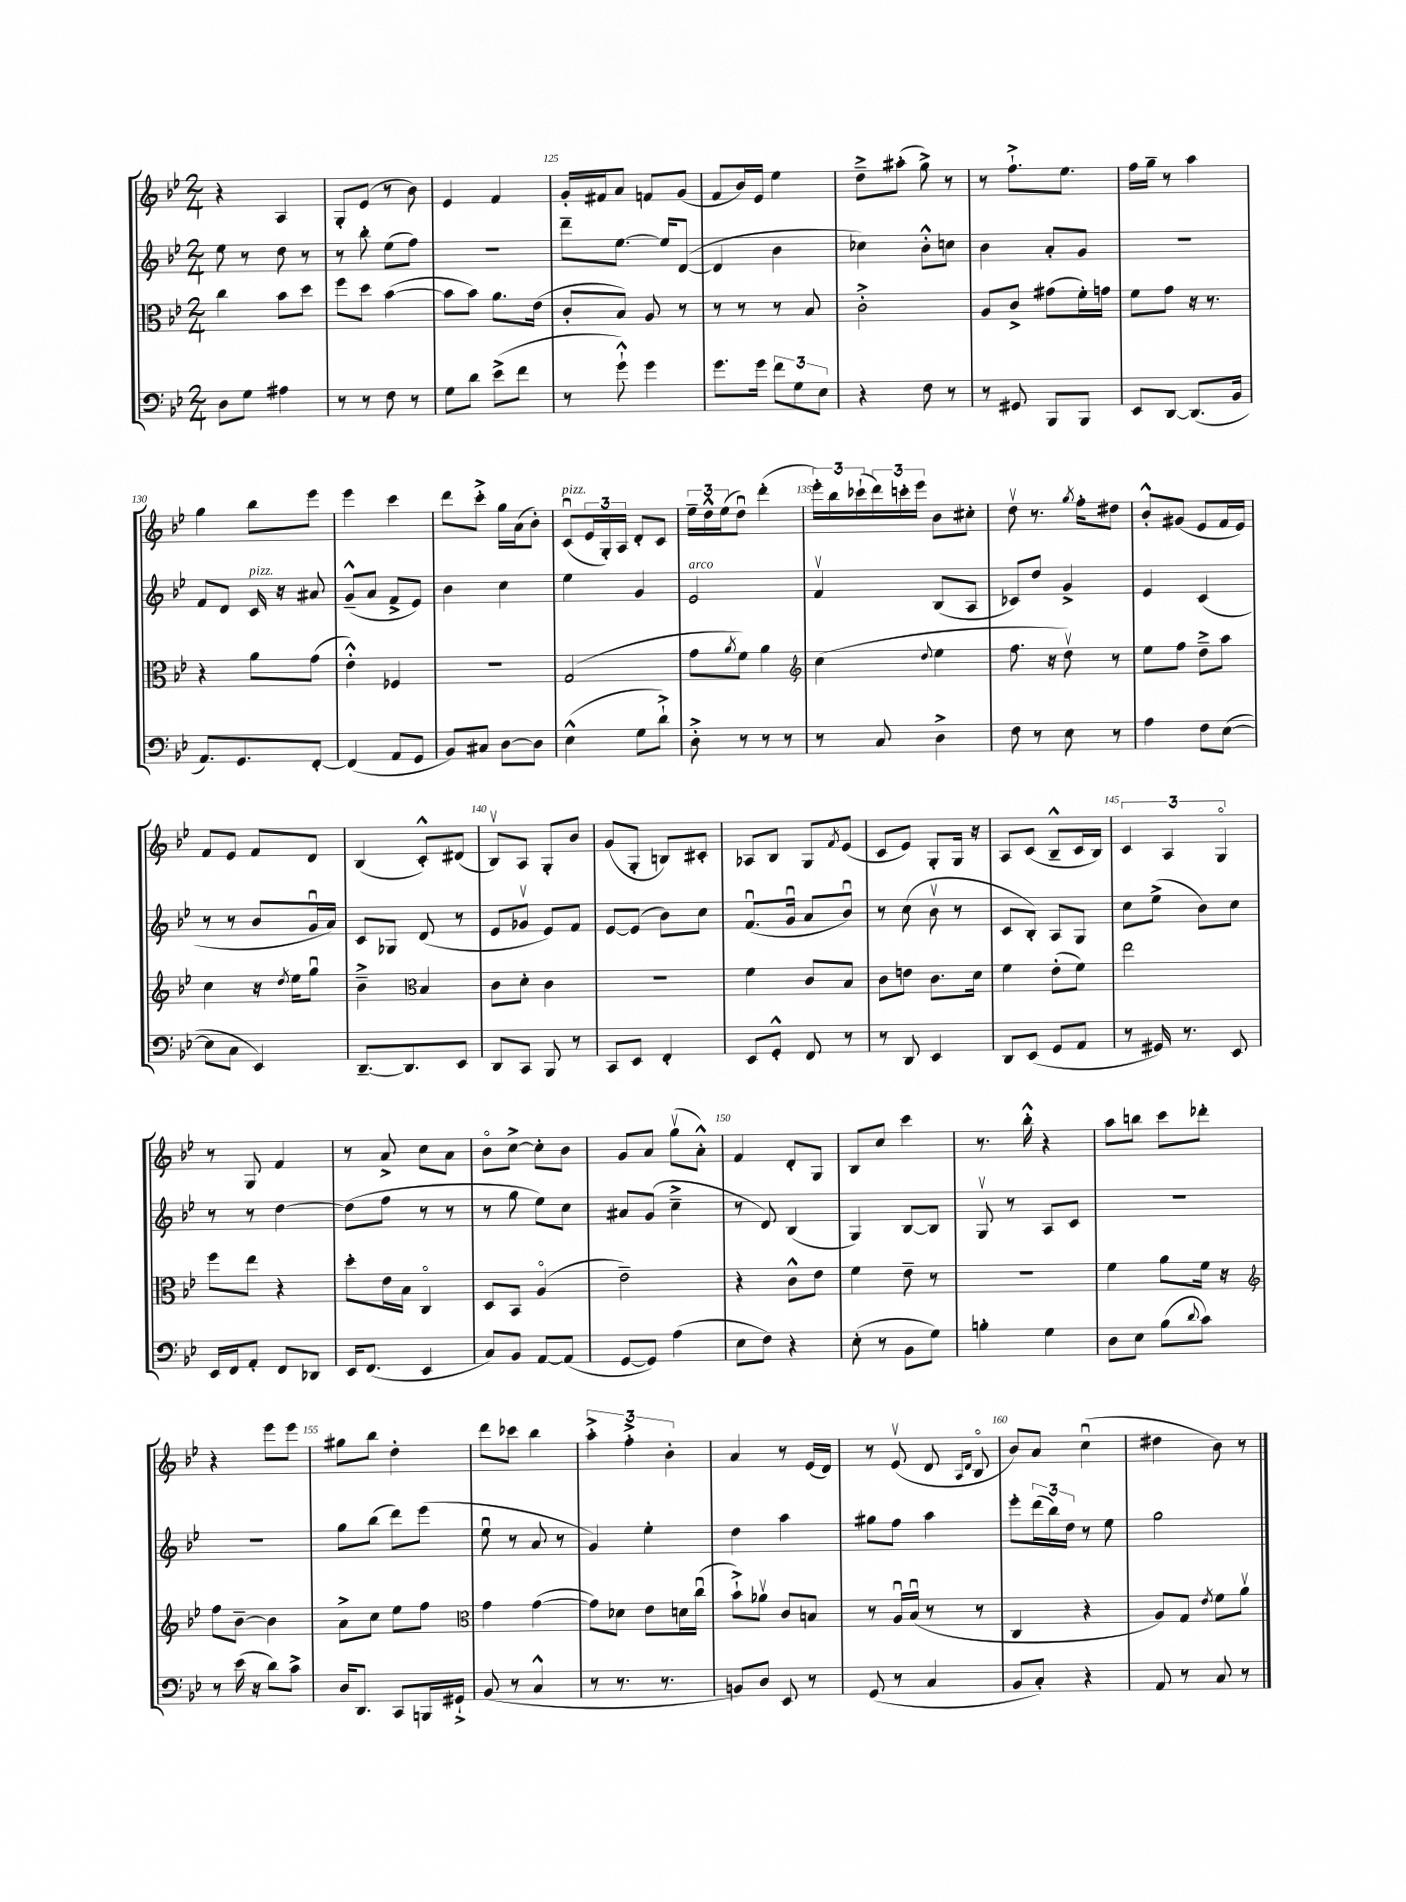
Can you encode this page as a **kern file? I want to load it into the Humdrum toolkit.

**kern	**kern	**kern	**kern
*staff4	*staff3	*staff2	*staff1
*clefF4	*clefC3	*clefG2	*clefG2
*k[b-e-]	*k[b-e-]	*k[b-e-]	*k[b-e-]
*M2/4	*M2/4	*M2/4	*M2/4
8D	4cc	8ee-	4r
8G	.	8r	.
4A#	8b-	8dd	4A
.	8dd	8r	.
=	=	=	=
8r	8ff	8r	8G'
8r	8dd	8bb-'	(8e-
8F	([4b-	(8ee-	8r
8r	.	8ff)	8b-)
=	=	=	=
8G	8b-]	2r	4e-
8d	8b-)	.	.
(8e-^	8.a	.	4f
8f	.	.	.
.	(16e-	.	.
=	=	=	=
8r	8c'	8ddd~	16g'
.	.	.	16f#
8g`^^)	8B-)	[8.ee-	8a
4g	8A	.	8f
.	.	16ee-]	.
.	8r	([8d	(8g
=	=	=	=
8.g	8r	4d]	8f
.	8r	.	16b-)
16g	.	.	16e-
12f	8r	4b-	4ee-
12G	.	.	.
.	8B-	.	.
12E-	.	.	.
=	=	=	=
4r	2c'^	4cc-)	8dd~^
.	.	.	(8aa#'
8F	.	8b-'^^	8gg^)
8r	.	8cc	8r
=	=	=	=
8r	8A	4b-	8r
8GG#	8c^	.	8.ff`^
8BBB-	(8g#	8a'	.
.	.	.	8.ee-
8BBB-	16f')	8g	.
.	16g	.	.
=	=	=	=
8EE-	8f	2r	16ff
.	.	.	16gg~
[8DD	8g	.	8r
(8.DD]	16r	.	4aa
.	8.r	.	.
16BB-	.	.	.
=	=	=	=
8.AA)	4r	8f	4gg
.	.	8d	.
8.GG	.	.	.
.	8a	16c	8bb-
.	.	16r	.
[8FF'	(8g	8a#	8eee-
=	=	=	=
(4FF]	4e-'^^)	(8g~^^	4eee-
.	.	8a	.
8AA	4F-	8f^	4ccc
8GG	.	8e-)	.
=	=	=	=
8BB-)	2r	4b-	8ddd
8C#	.	.	8ccc'^
[8D	.	4cc	16gg
.	.	.	(16a
8D]	.	.	8b-')
=	=	=	=
(4E-^^	(2G	4ee-	(8cu
.	.	.	24e-
.	.	.	24G')
.	.	.	24A
8G	.	4g	8d'
8d`^)	.	.	8c
=	=	=	=
8D'^	8g	2e-	24ee-~
.	.	.	24dd^^
.	.	.	(24ee-
.	8qa	.	.
8r	8f)	.	8ddu)
8r	4a	.	(4ddd'
8r	.	.	.
=	=	=	=
*	*clefG2	*	*
8r	(4cc	4fv	24eee-')
.	.	.	24bb-
.	.	.	(24ccc-`
8C	.	.	24ddd)
.	.	.	24ccc'
.	.	.	24eee-
.	8qqdd	.	.
4D^	4ee-	(8B-	8b-
.	.	8A	8cc#'
=	=	=	=
8F	8.ff	8c-)	8ddv
8r	.	8dd	8.r
.	16r	.	.
8E-	8ddv)	4g^	.
.	.	.	8qgg
.	.	.	16ff'
8r	8r	.	8dd#
=	=	=	=
4A	8ee-	4e-	8b-'^^
.	8ff	.	(8g#
8F	8dd~^	(4c	8e-
([8E-	8aa	.	16f
.	.	.	16e-)
=	=	=	=
8E-]	4cc	8r	8f
8C	.	8r	8e-
4EE-)	16r	8b-	8f
.	8qdd	.	.
.	16ee-	.	.
.	8ggu	16gu	8d
.	.	16a)	.
=	=	=	=
[8.DD~	4b-~^	8c	(4B-
.	.	8G-	.
8.DD]	.	.	.
*	*clefC3	*	*
.	4B-	(8d	8c'^^)
8EE-	.	8r	(8d#
=	=	=	=
8DD	8c	8e-	8B-v)
8CC	8d'	8g-v	8A
8BBB-	4c	8e-)	8G'
8r	.	8f	8b-
=	=	=	=
8CC	2r	[8e-	(8g
8EE-	.	(8e-]	8G'
4FF'	.	8b-)	8B)
.	.	8cc	8c#'
=	=	=	=
8EE-	4f	(8.fu	8A-
8GG'^^	.	.	8B-
.	.	16gu	.
8FF	8c	8a	8G
.	.	.	8qf
8r	8B-	8b-u)	(8e-
=	=	=	=
8r	8c	8r	8c
8DD	8e	(8cc	8e-)
4EE-	8.c	8b-v	8G'
.	.	8r	16G
.	16d	.	16r
=	=	=	=
8DD	4f	8c	8A
(8EE-	.	8B-')	(8c
8GG	(8e-'	8A	8B-~^^
8AA	8f)	8G	16c
.	.	.	16B-)
=	=	=	=
8r	2ee-	8cc	6c
16GG#)	.	(8ee-^	.
.	.	.	6A
8.r	.	.	.
.	.	8b-)	.
.	.	.	6Go
8EE-	.	8cc	.
=	=	=	=
16EE-	8ff	8r	8r
16FF	.	.	.
8AA'	8ee-	8r	8G
8FF	4r	[4dd	4f
8DD-	.	.	.
=	=	=	=
16EE-	8dd'	(8dd]	8r
(8.FF	.	.	.
.	16e-	8ff	8a^
.	16B-	.	.
4EE-	4Co	8r	8cc
.	.	8r	8a
=	=	=	=
8C)	8D	8r	8b-o
8BB-	8BB-	8gg	[8cc^
[8AA	(4Ao	8ee-)	8cc']
(8AA]	.	8cc	8b-
=	=	=	=
[8GG	2e-~)	8a#	8g
8GG])	.	(8g	8a
(4A	.	4cc~^	(8ggv
.	.	.	8a'^^)
=	=	=	=
8E-	4r	8r	4f
8F)	.	8d)	.
4r	8c^^	(4B-	8d'
.	8e-	.	8G
=	=	=	=
(8E-'	4f	4G)	8B-
8r	.	.	8cc
8BB-	8e-~	[8B-	4ccc
8G)	8r	8B-]	.
=	=	=	=
4B'	2r	8Gv	8.r
.	.	8r	.
.	.	.	16bb-'^^
4G	.	8A	4r
.	.	8c	.
=	=	=	=
8D	4f	2r	8aa
8E-	.	.	8bb
(8B-	8a	.	8ccc
8qqd	.	.	.
8c)	16f	.	8ddd-'
.	16r	.	.
=	=	=	=
*	*clefG2	*	*
8r	8ff	2r	4r
(16e-	[8b-~	.	.
16r	.	.	.
8d)	4b-]	.	8eee-
8c^	.	.	8eee-
=	=	=	=
16D	8a^	8gg	8gg#
8.DD	.	.	.
.	8cc	(8bb-	8bb-
8CC	8ee-	8ddd)	4dd'
16BBB	8ff	(8eee-	.
16GG#`^	.	.	.
=	=	=	=
*	*clefC3	*	*
(8BB-	4g	8ee-u	8ddd
8r	.	8r	8ccc-
4C^^	([4g	8a	4bb-
.	.	8r	.
=	=	=	=
8r	8g])	4g)	6aa'^
8.r	8d-	.	.
.	.	.	6ff'^
.	8e-	4ee-'	.
8.r	.	.	.
.	.	.	6b-'
.	16d	.	.
.	(16ccu	.	.
=	=	=	=
8BB)	8b-`^)	4dd	4a
8D	8a-v	.	.
8EE-	8c	4aa	8r
8r	8B	.	(16e-
.	.	.	16d)
=	=	=	=
(8GG	8r	8gg#	8r
8r	16Au	8ff	(8e-v
.	(16B-u	.	.
4C	8r	4aa	8d
.	.	.	16qqA
.	.	.	16qqd
.	8r	.	8B-o
=	=	=	=
8BB-	4C	8eee-'	8b-)
8C')	.	(24ddd	8a
.	.	24bb-)	.
.	.	24dd	.
4r	4r	8r	(4ccu
.	.	8ee-	.
=	=	=	=
8AA	8A)	2gg	4dd#
8r	8G	.	.
.	8qe-	.	.
8C	8f	.	8b-)
8r	8av	.	8r
==	==	==	==
*-	*-	*-	*-
